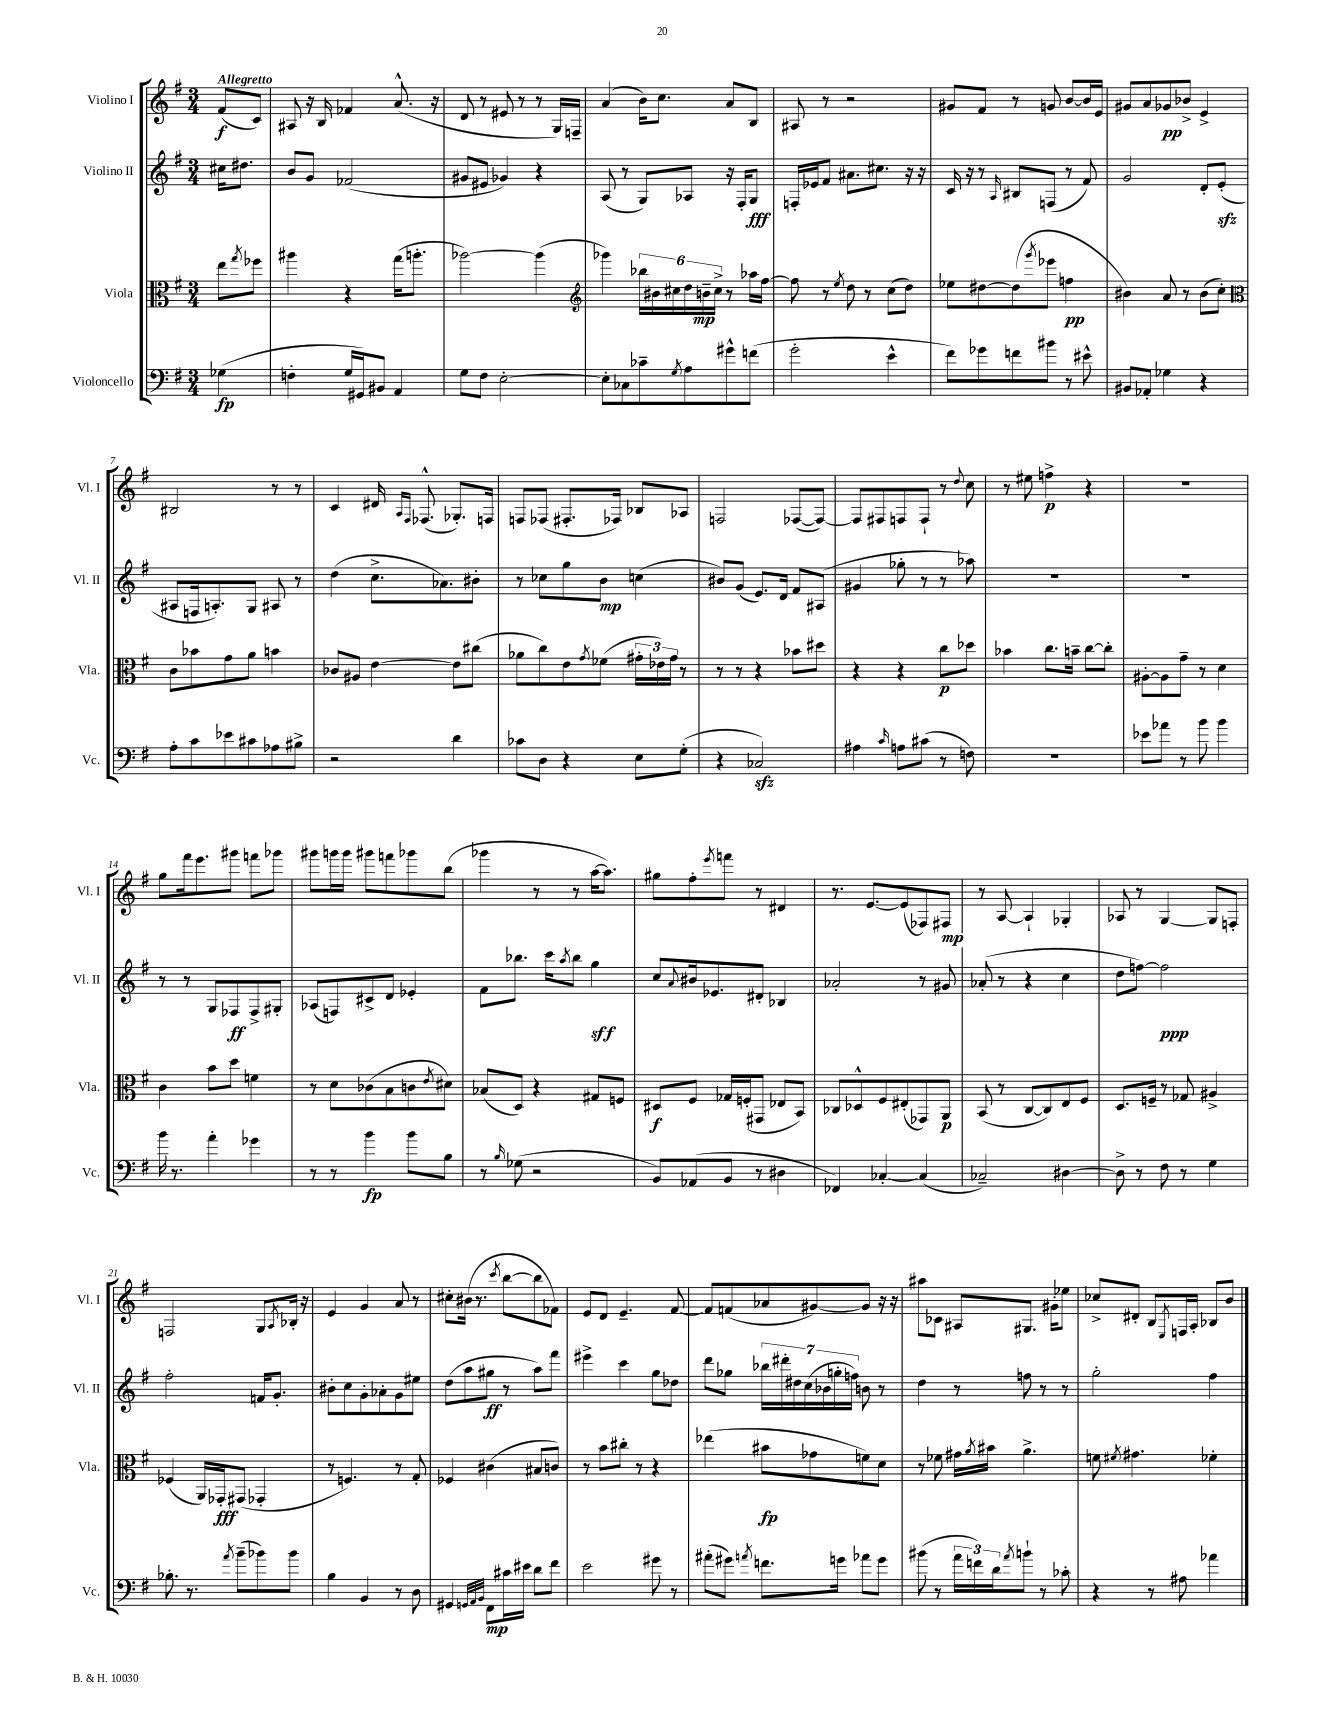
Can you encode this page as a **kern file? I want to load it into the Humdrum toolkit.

**kern	**dynam	**kern	**dynam	**kern	**dynam	**kern	**dynam
*part4	*part4	*part3	*part3	*part2	*part2	*part1	*part1
*staff4	*staff4	*staff3	*staff3	*staff2	*staff2	*staff1	*staff1
*I"Violoncello	*	*I"Viola	*	*I"Violino II	*	*I"Violino I	*
*I'Vc.	*	*I'Vla.	*	*I'Vl. II	*	*I'Vl. I	*
*clefF4	*	*clefC3	*	*clefG2	*	*clefG2	*
*k[f#]	*	*k[f#]	*	*k[f#]	*	*k[f#]	*
*M3/4	*	*M3/4	*	*M3/4	*	*M3/4	*
=	=	=	=	=	=	=	=
!	!	!	!	!	!	!LO:TX:a:B:t=Allegretto	!
(4G-X\	fp	8ee\L	.	16cc#X\KL	.	(8f#/L	f
.	.	.	.	8.dd#X\J	.	.	.
.	.	8qgg/	.	.	.	.	.
.	.	8ff-X\J	.	.	.	8c/J)	.
=1	=1	=1	=1	=1	=1	=1	=1
4Fn'\	.	4aa#X\	.	8b/L	.	8A#X/	.
.	.	.	.	8g/J	.	16r	.
.	.	.	.	.	.	16B/	.
16G/LL	.	4r	.	(2f-X/	.	4f-X/	.
16GG#X/J)	.	.	.	.	.	.	.
8BB#X/J	.	.	.	.	.	.	.
4AA/	.	(16gg\KL	.	.	.	(8.a^^/	.
.	.	8.aan'\J	.	.	.	.	.
.	.	.	.	.	.	16r	.
=2	=2	=2	=2	=2	=2	=2	=2
8G\L	.	[2aa-X\)	.	8g#X/L	.	8d/	.
8F#\J	.	.	.	8e#X/J	.	8r	.
[2E'\	.	.	.	4g-X/)	.	8e#X/	.
.	.	.	.	.	.	8r	.
.	.	(4aa-\]	.	4r	.	8r	.
.	.	.	.	.	.	16G/LL)	.
.	.	.	.	.	.	16Fn~/JJ	.
=3	=3	=3	=3	=3	=3	=3	=3
*	*	*clefG2	*	*	*	*	*
8E'\L]	.	4ggg-X\)	.	(8A/	.	(4a/	.
8C-X\	.	.	.	8r	.	.	.
8c-X~\	.	24bb-X\LL	.	8G/L)	.	16b\KL)	.
.	.	24b#X\	.	.	.	.	.
.	.	.	.	.	.	8.cc\J	.
.	.	24cc#X\	.	.	.	.	.
8qG/	.	.	.	.	.	.	.
8A\	.	24dd\	.	8A-X/J	.	.	.
.	.	24bn~\	mp	.	.	.	.
.	.	24cc#^\JJ	.	.	.	.	.
8g#X^^\	.	8r	.	16r	.	8a/L	.
.	.	.	.	16F#'/KL	.	.	.
(8fn\J	.	16aa-X\LL	.	8G/J	fff	8B/J	.
.	.	[16ff#\JJ	.	.	.	.	.
=4	=4	=4	=4	=4	=4	=4	=4
2g'\	.	8ff#\]	.	16Fn'/LL	.	8A#X/	.
.	.	.	.	16e-X/J	.	.	.
.	.	8r	.	8f#/J	.	8r	.
.	.	8qee/	.	.	.	.	.
.	.	8dd\	.	8.a#X\L	.	2r	.
.	.	8r	.	.	.	.	.
.	.	.	.	8.cc#X\J	.	.	.
4e^^\	.	(8cc\L	.	.	.	.	.
.	.	8dd\J)	.	16r	.	.	.
.	.	.	.	16r	.	.	.
=5	=5	=5	=5	=5	=5	=5	=5
8f#\L)	.	8ee-X\L	.	16c/	.	8g#X/L	.
.	.	.	.	16r	.	.	.
8g-X\	.	[8dd#X\	.	8r	.	8f#/J	.
.	.	.	.	16qqA/	.	.	.
8fn\	.	(8dd#\]	.	8B#X/L	.	8r	.
.	.	8qggg/	.	.	.	.	.
8b#X\J	.	8eee-X\J	.	(8Fn/J	.	8gn/	.
8r	.	4ffn\	pp	8r	.	[8b/L	.
8e#X^^\	.	.	.	8f#/)	.	16b/L]	.
.	.	.	.	.	.	16e/JJ	.
=6	=6	=6	=6	=6	=6	=6	=6
8BB#X/L	.	4b#X\)	.	2g/	.	8g#X/L	.
8AA-X'/J	.	.	.	.	.	8a/	.
4G-X\	.	8a/	.	.	.	8g-X/	pp
.	.	8r	.	.	.	8b-X^/J	.
4r	.	(8b#\L	.	8d'/L	.	4e^/	.
.	.	8cc'\J)	.	(8ezz'/J	.	.	.
!!LO:LB:g=z
=7	=7	=7	=7	=7	=7	=7	=7
*	*	*clefC3	*	*	*	*	*
8A'\L	.	8c\L	.	8A#X/L	.	2B#X/	.
8c\	.	8b-X\	.	16Fn/k	.	.	.
.	.	.	.	8.An'/)	.	.	.
8e-X\	.	8g\	.	.	.	.	.
8c#X\	.	8a\J	.	8G/J	.	.	.
8A-X\	.	4bn\	.	8A#X/	.	8r	.
8B#X^\J	.	.	.	8r	.	8r	.
=8	=8	=8	=8	=8	=8	=8	=8
2r	.	8c-X/L	.	(4dd\	.	4c/	.
.	.	8A#X/J	.	.	.	.	.
.	.	[4e\	.	8.cc^\L	.	16d#X/	.
.	.	.	.	.	.	16qqA/LL	.
.	.	.	.	.	.	16qqF#/JJ	.
.	.	.	.	.	.	(8.F-X^^/	.
.	.	.	.	8.a-X\)	.	.	.
4d\	.	8e\L]	.	.	.	8.G-X'/L)	.
.	.	(8cc#X\J	.	8b#X'\J	.	.	.
.	.	.	.	.	.	16Fn/Jk	.
=9	=9	=9	=9	=9	=9	=9	=9
8c-X\L	.	8a-X\L	.	8r	.	8Fn/L	.
8D\J	.	8cc\)	.	8cc-X\L	.	(8F-X/J	.
4r	.	8e\	.	8gg\	.	8.F#X'/L	.
.	.	8qg/	.	.	.	.	.
.	.	(8f-X\J	.	8b\J	mp	.	.
.	.	.	.	.	.	16F-X/Jk)	.
8E\L	.	24g#X'\LL	.	(4ccn\	.	8B-X/L	.
.	.	24e-X\)	.	.	.	.	.
.	.	24g#\JJ	.	.	.	.	.
(8G'\J	.	8r	.	.	.	8A-X/J	.
=10	=10	=10	=10	=10	=10	=10	=10
4r	.	8r	.	8b#X/L)	.	2Fn/	.
.	.	8r	.	(8g/J	.	.	.
2C-Xzz/)	.	4r	.	8.e/L)	.	.	.
.	.	.	.	16d/Jk	.	.	.
.	.	8b-X\L	.	8f#/L	.	([8F-X/L	.
.	.	8dd#X\J	.	(8A#X/J	.	8F-/J_)	.
=11	=11	=11	=11	=11	=11	=11	=11
4A#X\	.	4r	.	4g#X/	.	8F-/L]	.
.	.	.	.	.	.	8F#X/	.
16qqc/	.	.	.	.	.	.	.
8An\L	.	4r	.	8gg-X'\	.	8Fn/	.
(8c#X\J	.	.	.	8r	.	8F`/J	.
8r	.	8cc\L	p	8r	.	8r	.
.	.	.	.	.	.	8qqdd/	.
8Fn\)	.	8dd-X\J	.	8aa-X\)	.	8cc\	.
=12	=12	=12	=12	=12	=12	=12	=12
2.r	.	4b-X\	.	2.r	.	8r	.
.	.	.	.	.	.	8ee#X\	.
.	.	8.cc\L	.	.	.	4ffn^\	p
.	.	16bn~\Jk	.	.	.	.	.
.	.	[8cc\L	.	.	.	4r	.
.	.	8cc'\J]	.	.	.	.	.
=13	=13	=13	=13	=13	=13	=13	=13
8e-X\L	.	[8A#X'\L	.	2.r	.	2.r	.
8a-X\J	.	8A#\]	.	.	.	.	.
8r	.	8g~\J	.	.	.	.	.
8b\	.	8r	.	.	.	.	.
4b\	.	4d\	.	.	.	.	.
!!LO:LB:g=z
=14	=14	=14	=14	=14	=14	=14	=14
16b\	.	4c\	.	8r	.	8gg\L	.
8.r	.	.	.	.	.	.	.
.	.	.	.	8r	.	16fff#\k	.
.	.	.	.	.	.	8.eee\	.
4a'\	.	8b\L	.	8G/L	.	.	.
.	.	8dd\J	.	8F-X/	ff	8ggg#X\J	.
4g-X\	.	4fn\	.	8F-^/	.	8fffn\L	.
.	.	.	.	8G#X'/J	.	8ggg-X\J	.
=15	=15	=15	=15	=15	=15	=15	=15
8r	.	8r	.	(8A-X/L	.	8ggg#X\L	.
8r	.	8d\L	.	8Fn/)	.	16gggn\L	.
.	.	.	.	.	.	16ggg\JJ	.
4b\	fp	(8c-X\	.	8c#X^/	.	8ggg#X\L	.
.	.	8B\	.	8d/J	.	8fffn\	.
8b\L	.	8cn\	.	4e-X'/	.	8ggg-X\	.
.	.	8qe/	.	.	.	.	.
8B\J	.	8d#X\J)	.	.	.	(8bb\J	.
=16	=16	=16	=16	=16	=16	=16	=16
8r	.	(8B-X/L	.	8f#\L	.	4ggg-X\	.
16qqB/	.	.	.	.	.	.	.
(8G-X\	.	8D/J)	.	8.bb-X\J	.	.	.
2r	.	4r	.	.	.	8r	.
.	.	.	.	16ccc\KL	.	.	.
.	.	.	.	8qaa/	.	.	.
.	.	.	.	8bb-\J	.	8r	.
.	.	8G#X/L	.	4gg\	sff	[16aa\KL	.
.	.	.	.	.	.	8.aa\J])	.
.	.	8Fn/J	.	.	.	.	.
=17	=17	=17	=17	=17	=17	=17	=17
8BB/L)	.	8D#X/L	f	8cc/L	.	8gg#X\L	.
.	.	.	.	8qqa/	.	.	.
(8AA-X/	.	8F#/J	.	16b#X/k	.	8ff#'\	.
.	.	.	.	8.e-X/	.	.	.
.	.	.	.	.	.	8qeee/	.
8BB/J	.	16G-X/LL	.	.	.	8fffn\J	.
.	.	(16Fn'/J	.	.	.	.	.
8r	.	8GG#X/J	.	8d#X'/J	.	8r	.
4D#X\	.	8E-X/L	.	4B-X/	.	4d#X/	.
.	.	8BB/J)	.	.	.	.	.
=18	=18	=18	=18	=18	=18	=18	=18
4FF-X/)	.	8C-X/L	.	2a-X'/	.	8.r	.
.	.	8D-X^^/	.	.	.	.	.
.	.	.	.	.	.	[8.e/L	.
[4C-X'/	.	8F#/	.	.	.	.	.
.	.	(8E#X'/	.	.	.	(8e/]	.
(4C-/]	.	8GG-X/)	.	8r	.	8F-X/)	.
.	.	8AA/J	p	8g#X/	.	8F#X/J	mp
=19	=19	=19	=19	=19	=19	=19	=19
2C-X~/)	.	(8BB/	.	(8a-X'/	.	8r	.
.	.	8r	.	8r	.	[8A/	.
.	.	[8C/L	.	4r	.	4A`/]	.
.	.	8C/])	.	.	.	.	.
[4D#X\	.	8E/	.	4cc\	.	4G-X'/	.
.	.	8F#/J	.	.	.	.	.
=20	=20	=20	=20	=20	=20	=20	=20
8D#^\]	.	8.D/L	.	8dd\L	.	8A-X/	.
8r	.	.	.	[8ffn\J)	.	8r	.
.	.	16Fn~/Jk	.	.	.	.	.
8F#\	.	8r	.	2ff\]	ppp	[4G/	.
8r	.	8G-X/	.	.	.	.	.
4G\	.	4A#X^/	.	.	.	8G/L]	.
.	.	.	.	.	.	8Fn'/J	.
!!LO:LB:g=z
=21	=21	=21	=21	=21	=21	=21	=21
8.B-X'\	.	(4F-X/	.	2ff#'\	.	2Fn/	.
8.r	.	.	.	.	.	.	.
.	.	16AA/LL)	.	.	.	.	.
.	.	16GG-X'/J	fff	.	.	.	.
8qa/	.	.	.	.	.	.	.
(8b~\L	.	(8GG#X/J	.	.	.	.	.
8b-X\)	.	4GG-X'/	.	16fn/KL	.	8G/L	.
.	.	.	.	8.g'/J	.	.	.
.	.	.	.	.	.	8qA/	.
8b-\J	.	.	.	.	.	16B-X'/Jk	.
.	.	.	.	.	.	16r	.
=22	=22	=22	=22	=22	=22	=22	=22
4B\	.	8r	.	8b#X'\L	.	4e/	.
.	.	4.Fn/)	.	8cc\	.	.	.
4BB/	.	.	.	8g'\	.	4g/	.
.	.	.	.	8a-X'\	.	.	.
8r	.	8r	.	8g\	.	8a/	.
8D\	.	8G'/	.	8ee#X\J	.	8r	.
=23	=23	=23	=23	=23	=23	=23	=23
4GG#X/	.	4F-X/	.	(8dd\L	.	8cc#X'\L	.
.	.	.	.	8aa\	.	(16b#X\Jk	.
.	.	.	.	.	.	8.r	.
32qqGGn/LLL	.	.	.	.	.	.	.
32qqAA/	.	.	.	.	.	.	.
32qqBB/JJJ	.	.	.	.	.	.	.
8FF#\L	mp	(4c#X\	.	8gg#X\J	ff	.	.
.	.	.	.	.	.	8qccc/	.
16c#X\L	.	.	.	8r	.	[8bb\L	.
16e#X\JJ	.	.	.	.	.	.	.
8d\L	.	8B#X/L	.	8aa\L)	.	8bb\]	.
8f#\J	.	8cn/J)	.	8fff#\J	.	8f-X\J)	.
=24	=24	=24	=24	=24	=24	=24	=24
2e\	.	8r	.	4eee#X^\	.	8e/L	.
.	.	8b\L	.	.	.	8d/J	.
.	.	8cc#X'\J	.	4ccc\	.	4.e~/	.
.	.	8r	.	.	.	.	.
8g#X\	.	4r	.	8gg\L	.	.	.
8r	.	.	.	8dd-X\J	.	[8f#/	.
=25	=25	=25	=25	=25	=25	=25	=25
(8a#X'\L	.	(4ee-X\	.	8ddd\L	.	8f#/L]	.
8g#X\J)	.	.	.	8gg-X\J	.	(8fn/	.
8qan/	.	.	.	.	.	.	.
8.fn\L	.	8b#X\L	fp	28bb-X\LL	.	8a-X/	.
.	.	.	.	28ddd#X'\	.	.	.
.	.	.	.	28dd#X\	.	.	.
.	.	.	.	(28cc\	.	.	.
.	.	8g-X\	.	.	.	[8g#X/)	.
.	.	.	.	28b-X\	.	.	.
.	.	.	.	28ggn'\	.	.	.
16gn\Jk	.	.	.	.	.	.	.
.	.	.	.	28ffn\JJ)	.	.	.
8a-X\L	.	8fn\)	.	8bn\	.	8g#/J]	.
8g\J	.	8d\J	.	8r	.	16r	.
.	.	.	.	.	.	16r	.
=26	=26	=26	=26	=26	=26	=26	=26
(8b#X\	.	8r	.	4dd\	.	8aa#X\L	.
8r	.	8f-X\	.	.	.	8c-X\J	.
24a\LL	.	16g#X\LL	.	8r	.	8A#X/L	.
24fn\)	.	.	.	.	.	.	.
.	.	8qa/	.	.	.	.	.
.	.	16b#X\JJ	.	.	.	.	.
24d\J	.	.	.	.	.	.	.
8qa/	.	.	.	.	.	.	.
8bn`\J	.	4.a^\	.	8ffn\	.	8.G#X/J	.
8r	.	.	.	8r	.	.	.
.	.	.	.	.	.	16g#X'\KL	.
8c-X'\	.	.	.	8r	.	8ee-X\J	.
=27	=27	=27	=27	=27	=27	=27	=27
4r	.	8fn\	.	2gg'\	.	8cc-X^/L	.
.	.	8qf#X/	.	.	.	.	.
.	.	4.g#X\	.	.	.	8d#X'/J	.
8r	.	.	.	.	.	8B/L	.
.	.	.	.	.	.	8qE/	.
8A#X\	.	.	.	.	.	16Fn/L	.
.	.	.	.	.	.	16A'/JJ	.
4a-X\	.	4f-X'\	.	4ff#\	.	8B-X/L	.
.	.	.	.	.	.	8b/J	.
==	==	==	==	==	==	==	==
*-	*-	*-	*-	*-	*-	*-	*-
